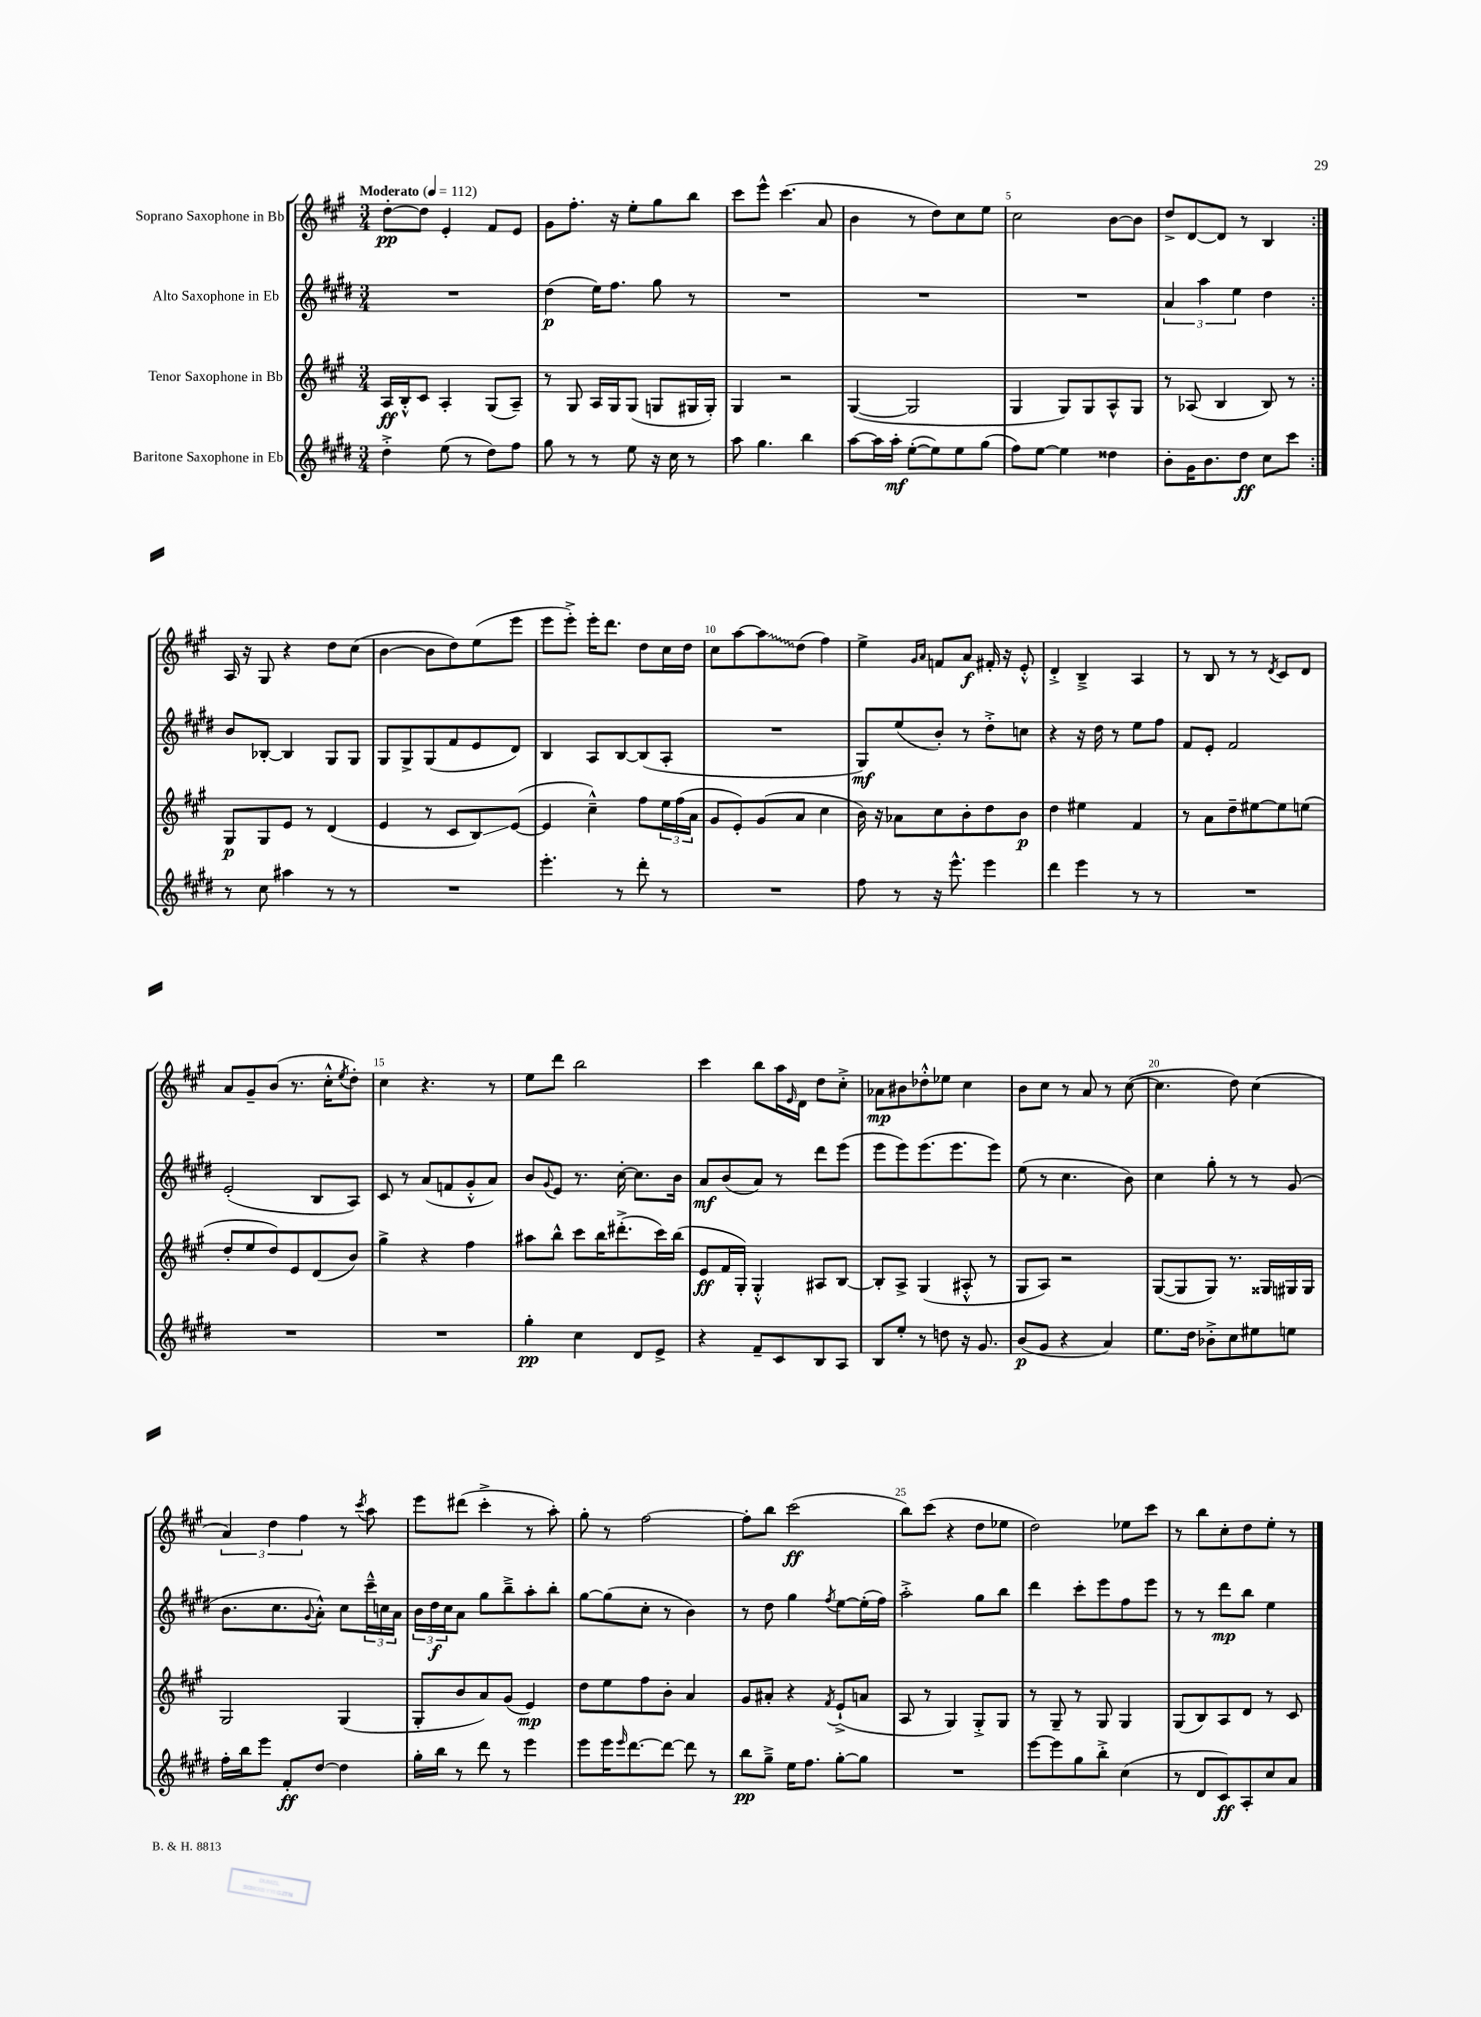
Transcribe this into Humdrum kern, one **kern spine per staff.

**kern	**kern	**kern	**kern
*staff4	*staff3	*staff2	*staff1
*clefG2	*clefG2	*clefG2	*clefG2
*k[f#c#g#d#]	*k[f#c#g#]	*k[f#c#g#d#]	*k[f#c#g#]
*M3/4	*M3/4	*M3/4	*M3/4
*MM112	*MM112	*MM112	*MM112
4dd#'^\	16A/LL	2.r	[8dd'\L
.	16B'^^/J	.	.
.	8c#/J	.	8dd\]J
(8ee\	4A'/	.	4e'/
8r	.	.	.
8dd#\L)	(8G#/L	.	8f#/L
8ff#\J	8A~/J)	.	8e/J
=	=	=	=
8gg#\	8r	(4dd#\	8g#\L
8r	8G#/	.	8.ff#'\J
8r	16A/LL	16ee\LK)	.
.	16G#/J	8.ff#\J	16r
8ee\	(8G#/J	.	8ee'\L
16r	8G/L	8gg#\	8gg#\
16cc#\	.	.	.
8r	16G#/L	8r	8bb\J
.	16G#'/JJ)	.	.
=	=	=	=
8aa\	4G#/	2.r	8ccc#\L
4.gg#\	.	.	8eee^^\J
.	2r	.	(4.ccc#\
4bb\	.	.	.
.	.	.	8a/
=	=	=	=
[8aa\L	([4G#/	2.r	4b\
16aa\]L	.	.	.
16aa'\JJ	.	.	.
([8ee'\L	2G#/]	.	8r
8ee\])	.	.	8dd\L)
8ee\	.	.	8cc#\
(8gg#\J	.	.	8ee\J
=	=	=	=
8ff#\L)	4G#/	2.r	2cc#\
[8ee\J	.	.	.
4ee\]	8G#/L)	.	.
.	8G#/	.	.
4dd##\	8A^^/	.	[8b\L
.	8G#/J	.	8b\]J
=	=	=	=
8b'\L	8r	6a/	8dd^/L
16g#\K	(8A-/	.	[8d/
.	.	6aa\	.
8.b\	.	.	.
.	4B/	.	8d/]J
.	.	6ee\	.
8dd#\J	.	.	8r
8cc#\L	8B/)	4dd#\	4B/
8ccc#\J	8r	.	.
=:|!	=:|!	=:|!	=:|!
8r	8G#/L	8b/L	16A/
.	.	.	16r
8cc#\	8G#/	[8B-'/J	8G#/
4aa#\	8e/J	4B-/]	4r
.	8r	.	.
8r	(4d/	8G#/L	8dd\L
8r	.	8G#/J	(8cc#\J
=	=	=	=
2.r	4e/	8G#/L	[4b\
.	.	8G#^/	.
.	8r	(8G#/	8b\]L
.	8c#/L	8f#/	8dd\)
.	8B/)	8e/	(8ee\
.	([8e/J	8d#/J)	8eee\J
=	=	=	=
4.eee'\	4e/]	4B/	8eee\L
.	.	.	8eee'^\J)
.	4cc#~^^\)	8A/L	16eee'\LK
.	.	.	8.ddd\J
8r	.	[8B/	.
8ddd#'\	8ff#\L	(8B/]	8dd\L
8r	24ee\L	8A'/J	16cc#\L
.	(24ff#\	.	.
.	.	.	16dd\JJ
.	24a\JJ	.	.
=	=	=	=
2.r	8g#/L	2.r	8cc#\L
.	8e'/)	.	[8aa\
.	(8g#/	.	8aa\]
.	8a/J	.	(8dd\J
.	4cc#\	.	4ff#\)
=	=	=	=
8ff#\	16b\)	8G#/L)	4ee^\
.	16r	.	.
8r	8a-\L	(8ee/	.
.	.	.	16qqg#/LL
.	.	.	16qqa/JJ
16r	8cc#\	8b'/J)	8f/L
8.eee^^\	.	.	.
.	8b'\	8r	8a/J
4eee\	8dd\	8dd#'^\L	16f#'/
.	.	.	16r
.	8b\J	8cc\J	8e'^^/
=	=	=	=
4ddd#\	4dd\	4r	4d'^/
4eee\	4ee#\	16r	4B~^/
.	.	16dd#\	.
.	.	8r	.
8r	4f#/	8ee\L	4A/
8r	.	8ff#\J	.
=	=	=	=
2.r	8r	8f#/L	8r
.	8a\L	8e'/J	8B/
.	8dd~\	2f#/	8r
.	[8ee#\	.	8r
.	.	.	8qd/
.	8ee#\]	.	8c#/L
.	(8ee\J	.	8d/J
=	=	=	=
2.r	8dd'/L	(2e'/	8a/L
.	8ee/	.	8g#~/
.	8dd/)	.	(8b/J
.	8e/	.	8.r
.	(8d/	8B/L	.
.	.	.	16cc#'^^\LK
.	.	.	8qee/
.	8b/J)	8A/J)	8dd'\J)
=	=	=	=
2.r	4gg#^\	8c#/	4cc#\
.	.	8r	.
.	4r	(8a/L	4.r
.	.	8f/	.
.	4ff#\	8g#'^^/	.
.	.	8a/J)	8r
=	=	=	=
4gg#'\	8aa#\L	8b/L	8ee\L
.	.	8qqg#/	.
.	8bb^^\J	8e/J	8ddd\J
4cc#\	8ccc#\L	8.r	2bb\
.	16bb\K	.	.
.	(8.ddd#'^\	[16cc#'\	.
8d#/L	.	8.cc#\]L	.
8e^/J	16ccc#\L)	.	.
.	(16bb\JJ	16b\Jk	.
=	=	=	=
4r	8e/L	8a/L	4ccc#\
.	16f#/L	(8b/	.
.	16G#'/JJ)	.	.
8f#~/L	4G#'^^/	8a/J)	8bb\L
8c#/	.	8r	16aa\L
.	.	.	16qqe/
.	.	.	16d\JJ
8B/	8A#/L	8ddd#\L	8dd\L
8A/J	[8B/J	(8eee\J	8cc#'^\J
=	=	=	=
8B/L	8B'/]L	8eee\L	8a-\L
8ee'/J	8A^/J	8eee\)	8b#\
8r	(4G#/	(8.eee\	8dd-'^^\
8dd\	.	.	8ee-\J
.	.	8.eee\	.
16r	8A#'^^/	.	4cc#\
8.g#/	.	.	.
.	8r	8eee\J)	.
=	=	=	=
(8b/L	8G#/L	(8ee\	8b\L
8g#/J	8A/J)	8r	8cc#\J
4r	2r	4.cc#\	8r
.	.	.	8a/
4a/)	.	.	8r
.	.	8b\)	([8cc#\
=	=	=	=
8.ee\L	([8G#/L	4cc#\	4.cc#\]
.	8G#/]	.	.
16dd#\Jk	.	.	.
8b-'^\L	8G#/J)	8gg#'\	.
8cc#\	8.r	8r	8dd\)
8ee#\	.	8r	(4cc#\
.	16G##/LL	.	.
8ee\J	16G#/	(8g#/	.
.	16G#/JJ	.	.
=	=	=	=
16ff#'\LL	2G#/	8.b\L	6a/)
16bb\J	.	.	.
8eee\J	.	.	.
.	.	.	6dd\
.	.	8.cc#\	.
8f#'/L	.	.	.
.	.	.	6ff#\
.	.	8qqg#/	.
[8dd#/J	.	8a'^^\J)	.
4dd#\]	(4G#/	8cc#\L	8r
.	.	.	8qccc#/
.	.	24ccc#~^^\L	8aa\
.	.	24cc\	.
.	.	24a\JJ	.
=	=	=	=
16gg#'\LL	8G#'/L	24b\LL	8eee\L
.	.	24dd#\	.
16bb\JJ	.	.	.
.	.	24cc#\J	.
8r	8b/	8a\J	(8ddd#\J
8ddd#\	8a/)	8gg#\L	4ccc#'^\
8r	(8g#/J	8bb~^\	.
4eee\	4e/)	8aa'\	8r
.	.	8bb'\J	8aa'\)
=	=	=	=
8eee\L	8dd\L	[8gg#\L	8gg#'\
16eee\K	8ee\	(8gg#\]	8r
16qqeee/	.	.	.
[8.ddd#\	.	.	.
.	8ff#\	8cc#'\J	[2ff#\
8ddd#\_J	8b'\J	8r	.
8ddd#\]	4a/	4b\)	.
8r	.	.	.
=	=	=	=
8bb\L	8g#/L	8r	8ff#'\]L
8gg#~^\J	8a#'/J	8dd#\	8bb\J
16ee\LK	4r	4gg#\	(2ccc#\
8.ff#\J	.	.	.
.	8qf#/	8qff#/	.
[8gg#'\L	(8e`^/L	[8ee\L	.
8gg#\]J	8a/J	(16ee'\]L	.
.	.	16ff#\JJ)	.
=	=	=	=
2.r	8A/	2aa'^\	8bb\L)
.	8r	.	(8ccc#\J
.	4G#/)	.	4r
.	8G#'^/L	8gg#\L	8dd\L
.	8G#/J	8bb\J	8ee-\J
=	=	=	=
[8eee\L	8r	4ddd#\	2dd\)
8eee\]	8G#~/	.	.
8gg#\	8r	8ccc#'\L	.
8bb'^\J	8G#/	8eee\	.
(4cc#\	4G#/	8ff#\	8ee-\L
.	.	8eee\J	8ccc#\J
=	=	=	=
8r	(8G#/L	8r	8r
8d#/L	8B/)	8r	8bb\L
8c#/)	8A/	8ddd#\L	8cc#'\
8A'/	8d/J	8bb\J	8dd\
8cc#/	8r	4ee\	8ee'\J
8a/J	8c#/	.	8r
==	==	==	==
*-	*-	*-	*-
